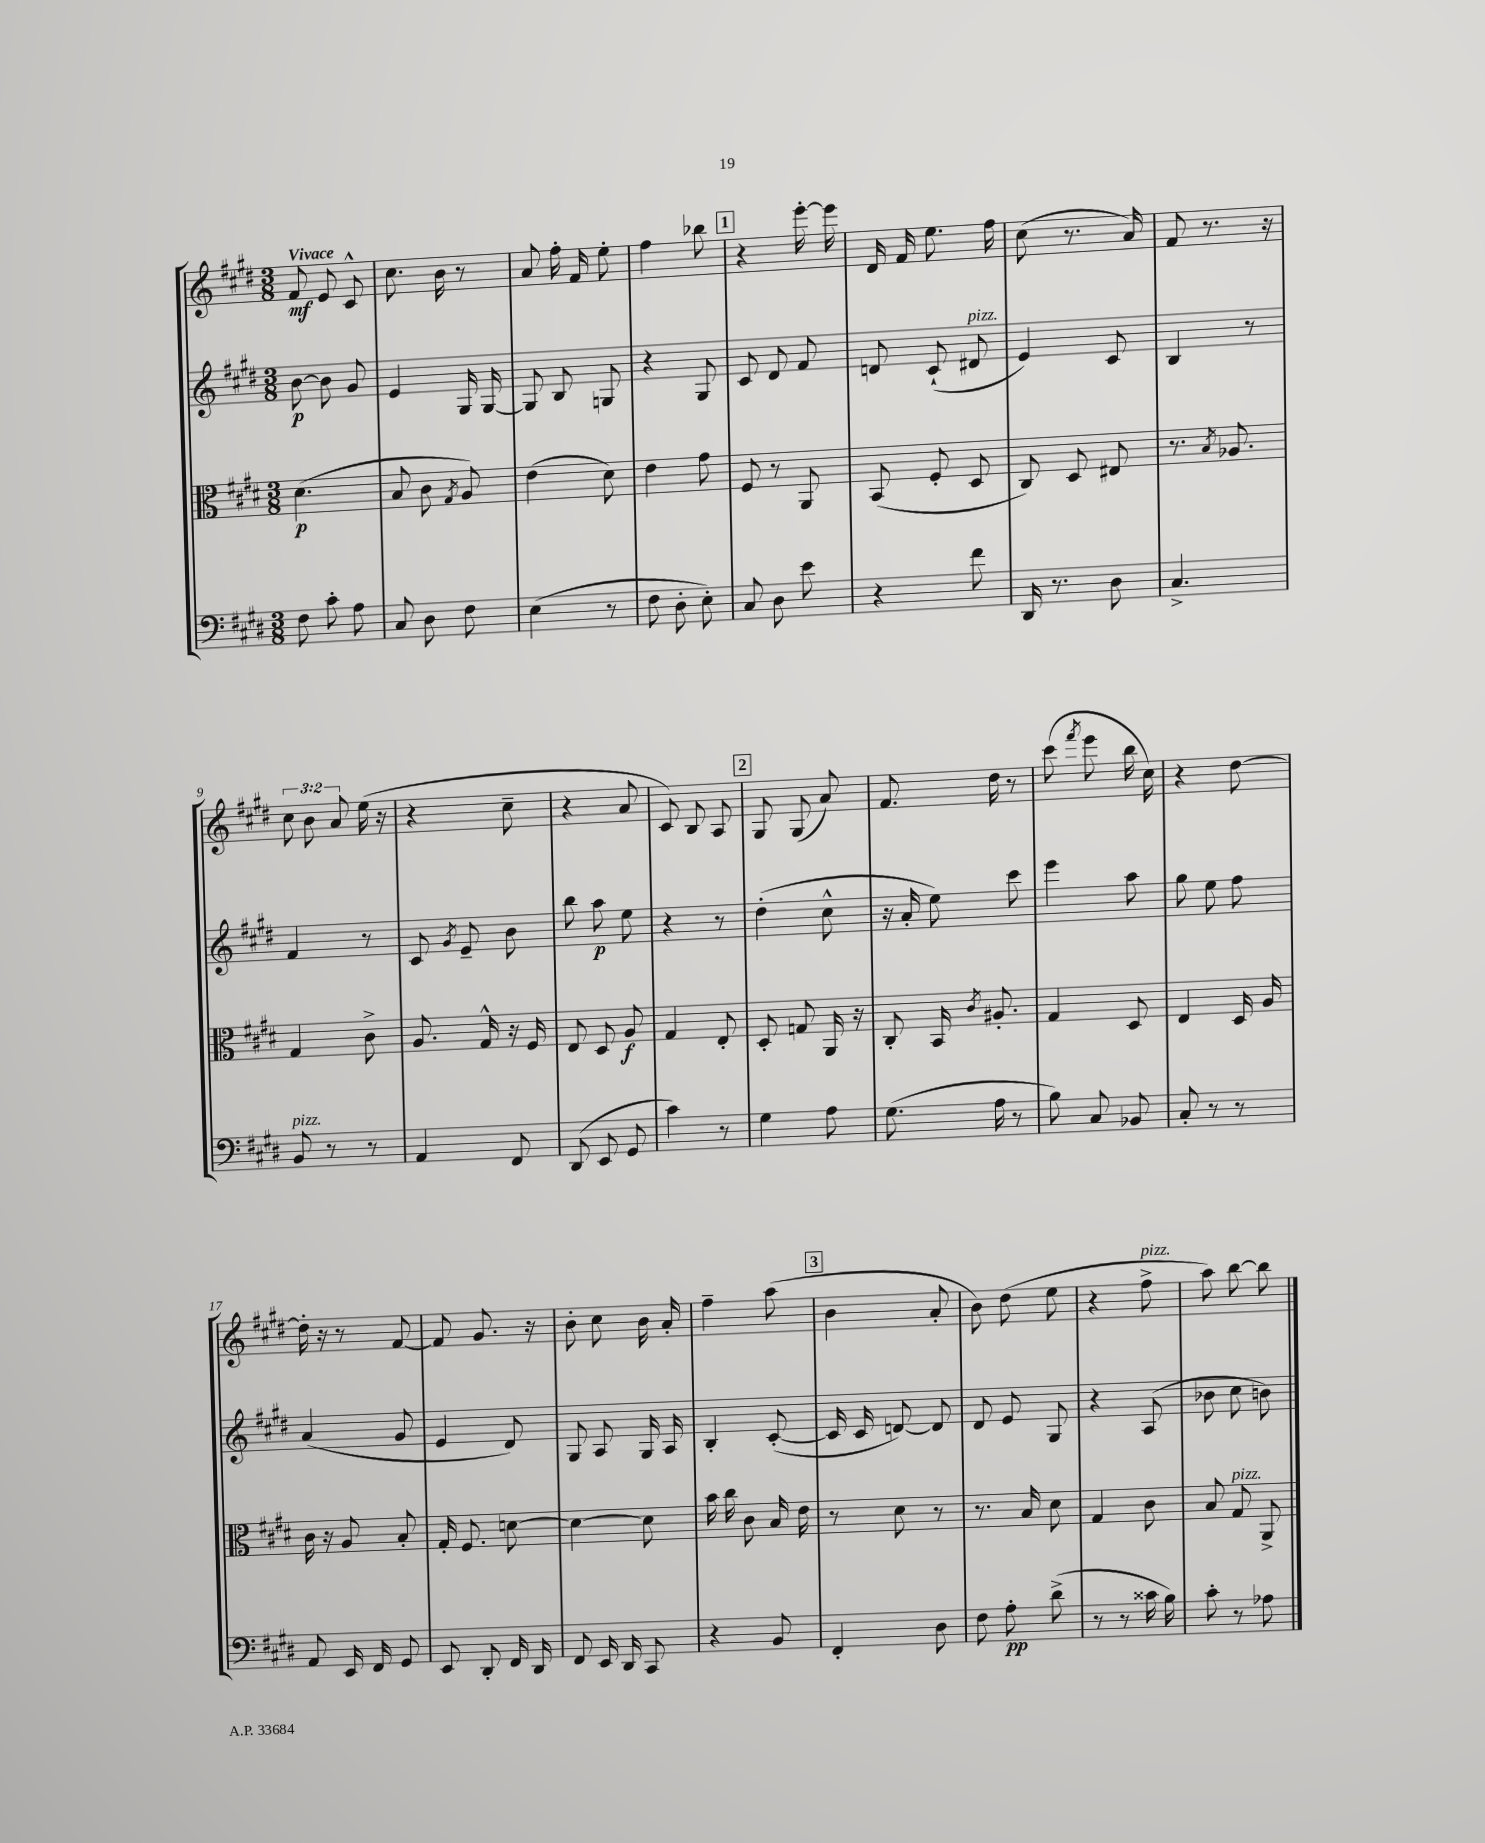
<<
\new StaffGroup <<
\new Staff = "s0" {
    \clef treble \key e \major \numericTimeSignature \time 3/8 \override Staff.TupletNumber.text = #tuplet-number::calc-fraction-text \tempo "Vivace"
    \autoBeamOff fis'8\mf e'8 cis'8-^ |
    cis''8. b'16 r8 |
    a'8 fis''16-. fis'16 e''8-. |
    fis''4 bes''8 |
    \mark \markup { \box "1" } r4 e'''16~-. e'''16 |
    dis'16 fis'16 e''8. fis''16 |
    cis''8( r8. a'16) |
    fis'8 r8. r16 |
    \tuplet 3/2 { cis''8 b'8 a'8 } e''16( r16 |
    r4 cis''8-- |
    r4 a'8 |
    cis'8) b8 a8 |
    \mark \markup { \box "2" } gis8 gis8( a'8) |
    fis'8. dis''16 r8 |
    cis'''8( \acciaccatura { fis'''8 } e'''8 b''16 cis''16) |
    r4 dis''8~ |
    dis''16-. r16 r8 fis'8~ |
    fis'8 gis'8. r16 |
    b'8-. cis''8 b'16 a'16-. |
    fis''4-- a''8( |
    \mark \markup { \box "3" } b'4 a'8-. |
    b'8) dis''8( e''8 |
    r4 fis''8->^\markup { \italic "pizz." } |
    a''8) b''8~ b''8 \bar "|." |
}
\new Staff = "s1" {
    \clef treble \key e \major \numericTimeSignature \time 3/8
    \autoBeamOff b'8~\p b'8 gis'8 |
    e'4 gis16 gis16~ |
    gis8 b8 g8 |
    r4 gis8 |
    \mark \markup { \box "1" } cis'8 dis'8 fis'8 |
    d'8 cis'8-!( dis'8^\markup { \italic "pizz." } |
    e'4) cis'8 |
    b4 r8 |
    fis'4 r8 |
    cis'8 \acciaccatura { gis'8 } e'8-- b'8 |
    b''8 a''8\p e''8 |
    r4 r8 |
    \mark \markup { \box "2" } dis''4-.( cis''8-^ |
    r16 a'16-. e''8) cis'''8 |
    e'''4 a''8 |
    gis''8 e''8 fis''8 |
    a'4( gis'8 |
    e'4 dis'8) |
    gis8 a8 gis16 a16 |
    b4-. cis'8~-.( |
    \mark \markup { \box "3" } cis'16 cis'16 d'8~) d'8 |
    dis'8 e'8 gis8 |
    r4 a8( |
    bes'8 cis''8 b'8) \bar "|." |
}
\new Staff = "s2" {
    \clef alto \key e \major \numericTimeSignature \time 3/8
    \autoBeamOff dis'4.\p( |
    b8 cis'8 \acciaccatura { gis8 } a8) |
    e'4( dis'8) |
    e'4 gis'8 |
    \mark \markup { \box "1" } fis8 r8 a,8 |
    b,8( fis8-. dis8 |
    cis8) dis8 eis8 |
    r8. \acciaccatura { b8 } aes8. |
    gis4 cis'8-> |
    a8. gis16-^ r16 fis16 |
    e8 dis8 a8\f |
    gis4 e8-. |
    \mark \markup { \box "2" } dis8-. g8 a,16 r16 |
    cis8-. b,16 \acciaccatura { cis'8 } ais8.-. |
    gis4 dis8 |
    e4 dis16 a16 |
    cis'16 r16 a8 b8-. |
    gis16-. fis8. d'8~ |
    d'4~ d'8 |
    b'16 cis''16 cis'8 b16 e'16 |
    \mark \markup { \box "3" } r8 dis'8 r8 |
    r8. b16 dis'8 |
    gis4 cis'8 |
    b8 gis8^\markup { \italic "pizz." } a,8-> \bar "|." |
}
\new Staff = "s3" {
    \clef bass \key e \major \numericTimeSignature \time 3/8
    \autoBeamOff fis8 cis'8-. a8 |
    cis8 dis8 fis8 |
    e4( r8 |
    fis8 dis8-. e8-.) |
    \mark \markup { \box "1" } cis8 dis8 e'8 |
    r4 fis'8 |
    dis,16 r8. dis8 |
    cis4.-> |
    b,8^\markup { \italic "pizz." } r8 r8 |
    a,4 fis,8 |
    dis,8( e,8 gis,8 |
    cis'4) r8 |
    \mark \markup { \box "2" } gis4 a8 |
    gis8.( a16 r8 |
    b8) cis8 bes,8 |
    cis8-. r8 r8 |
    a,8 e,16 fis,16 gis,8 |
    e,8 dis,8-. fis,16 dis,16 |
    fis,8 e,16 dis,16 cis,8 |
    r4 b,8 |
    \mark \markup { \box "3" } fis,4-. dis8 |
    fis8 a8-.\pp dis'8->( |
    r8 r8 cisis'16 b16) |
    cis'8-. r8 aes8 \bar "|." |
}
>>
>>
